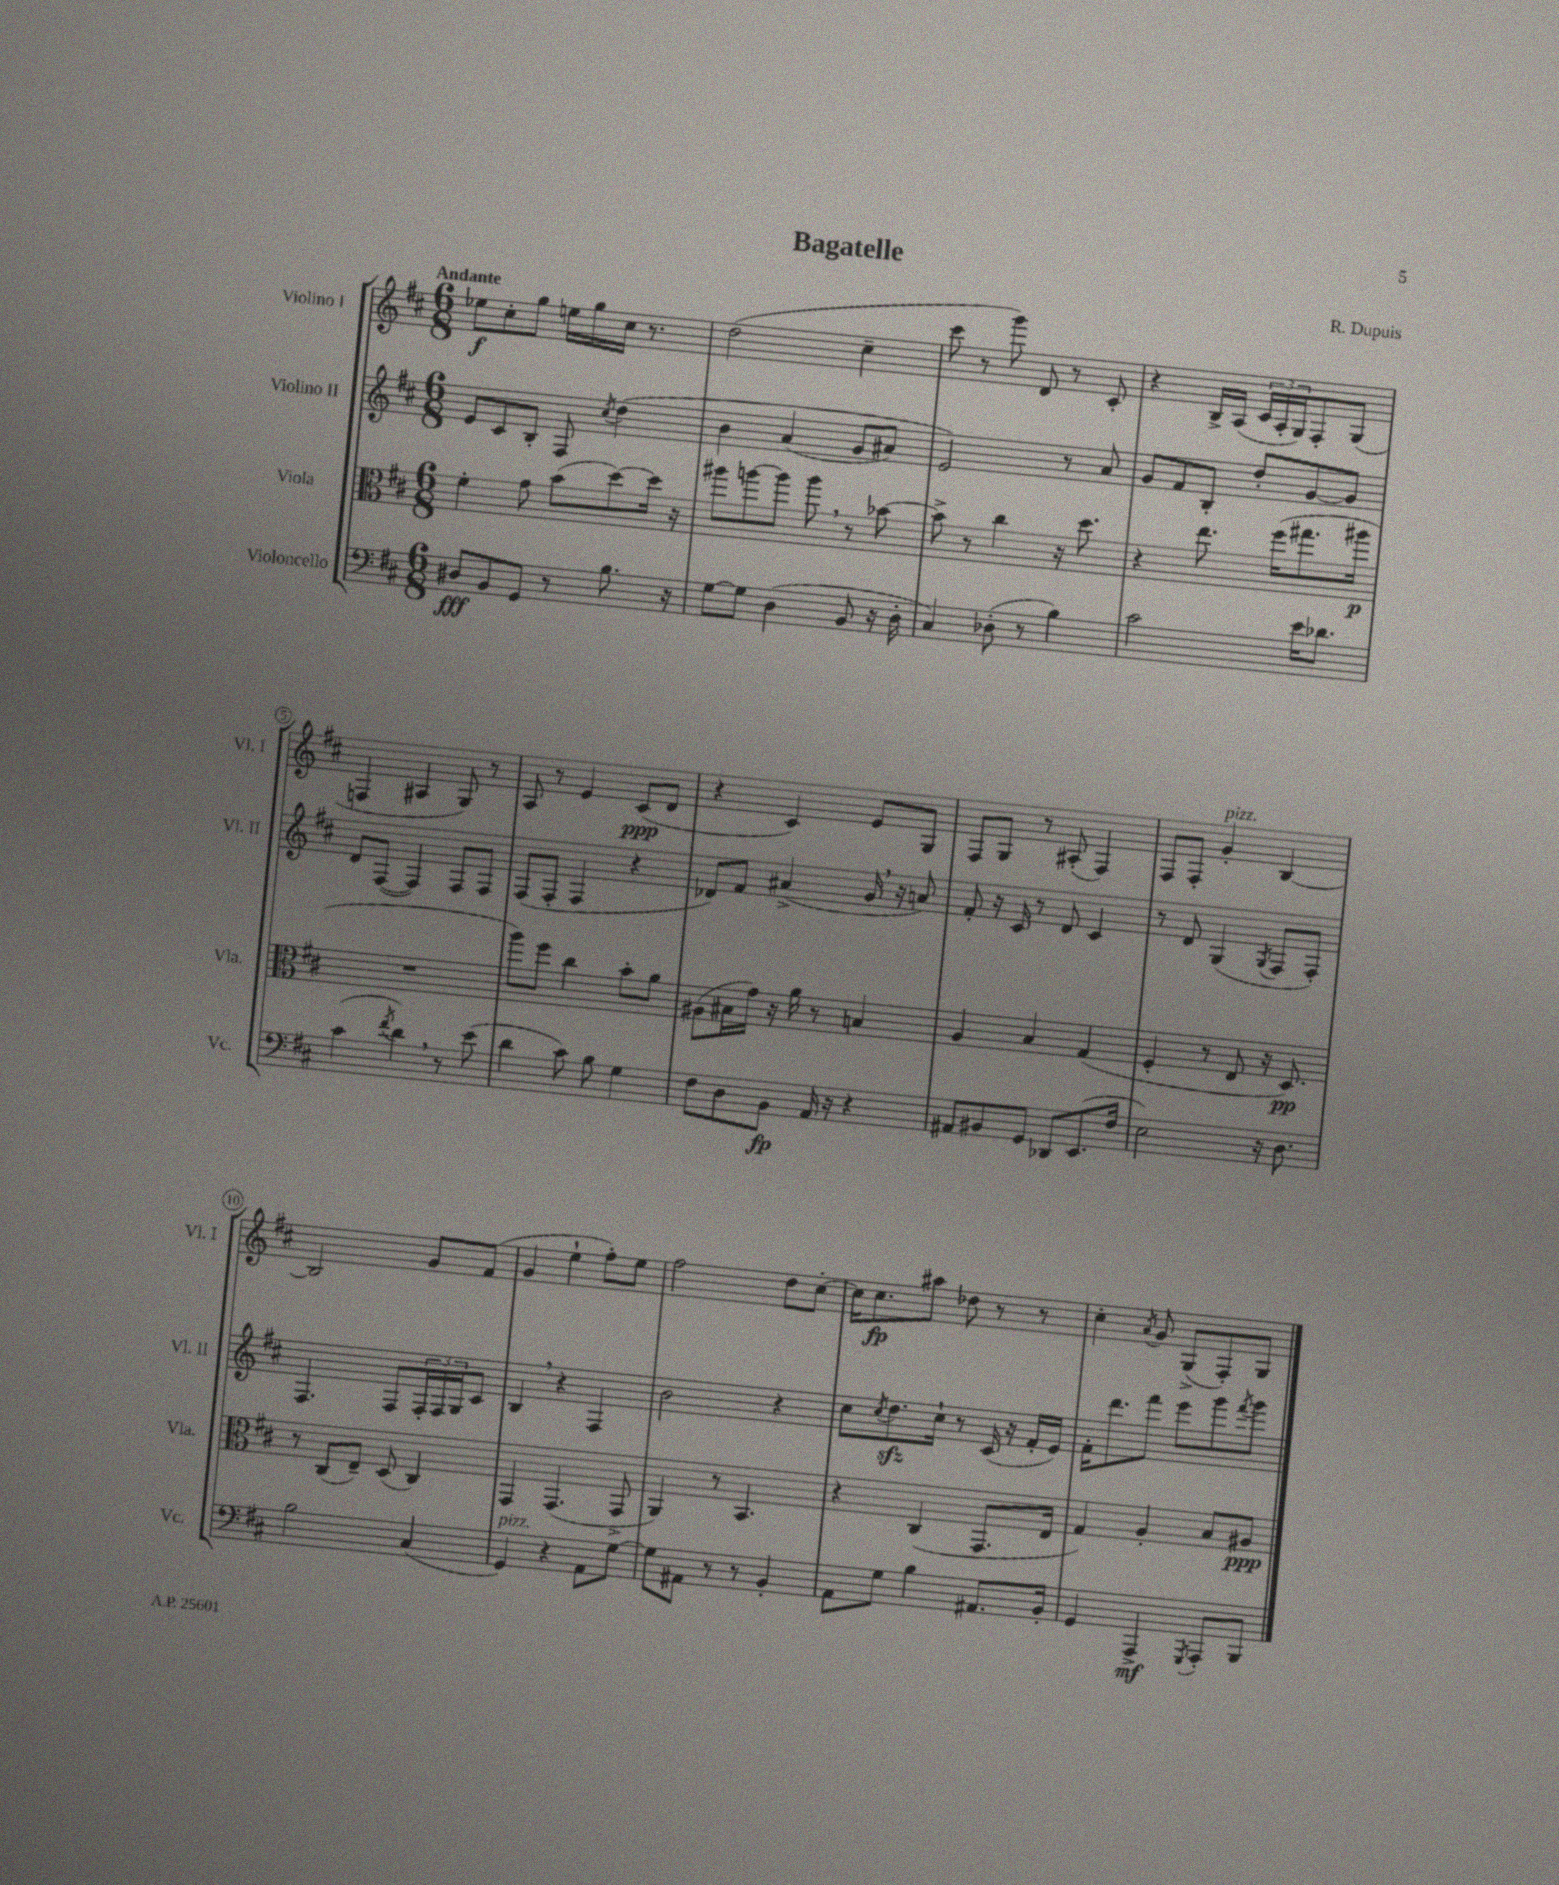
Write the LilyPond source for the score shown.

\header { title = "Bagatelle" composer = "R. Dupuis" }
<<
\new StaffGroup <<
\new Staff = "s0" \with { instrumentName = "Violino I" shortInstrumentName = "Vl. I" } {
    \clef treble \key d \major \numericTimeSignature \time 6/8 \tempo "Andante"
    ees''8\f cis''8-. g''8 e''16 g''16 cis''16 r8. |
    d''2( cis''4-- |
    cis'''8 r8 g'''8) d'8 r8 cis'8-. |
    r4 b16-> a16( \tuplet 3/2 { cis'16 a16-. g16) } fis8-. g8( |
    f4 ais4 g8) r8 |
    a8 r8 e'4 cis'8\ppp( d'8 |
    r4 cis'4) e'8 g8 |
    fis8 g8 r8 ais8-.( fis4) |
    fis8 fis8-. g'4-.^\markup { \italic "pizz." } b4~ |
    b2 g'8 fis'8( |
    g'4 e''4-! fis''8-.) e''8 |
    fis''2 d''8 cis''8~-. |
    cis''16 cis''8.\fp ais''8 des''8 r8 r8 |
    cis''4-. \acciaccatura { a'8 } g'8 g8->( fis8-.) g8 \bar "|." |
}
\new Staff = "s1" \with { instrumentName = "Violino II" shortInstrumentName = "Vl. II" } {
    \clef treble \key d \major \numericTimeSignature \time 6/8
    e'8 cis'8 b8-. fis8 \acciaccatura { cis''8 } d''4\( |
    b'4 a'4( g'8 ais'8) |
    e'2\) r8 a'8 |
    g'8 fis'8 b8-. d''8-. g'8~ g'8 |
    d'8 fis8~( fis4) fis8 fis8 |
    fis8( fis8-. fis4 r4 |
    des'8) fis'8 ais'4->( g'16 \breathe r16 a'8) |
    fis'8-. r16 cis'16 r8 d'8 cis'4 |
    r8 d'8 g4( \acciaccatura { g8 } fis8 fis8-.) |
    fis4. fis8 \tuplet 3/2 { fis16-. fis16 g16 } cis'8 |
    b4 \breathe r4 fis4 |
    b'2 r4 |
    cis''8 \acciaccatura { cis''8 } d''8.\sfz cis''16-! r8 cis'16( r16 fis'16-. e'16) |
    fis'16-. d'''8. fis'''8 e'''8 g'''8 \acciaccatura { fis'''8 } g'''8 \bar "|." |
}
\new Staff = "s2" \with { instrumentName = "Viola" shortInstrumentName = "Vla." } {
    \clef alto \key d \major \numericTimeSignature \time 6/8
    fis'4-. g'8 b'8( d''8~) d''16 r16 |
    ais''8 a''8~ a''8 a''8 \breathe r8 bes'8~ |
    bes'8-> r8 cis''4 r16 d''8. |
    r4 e''8. fis''16( gis''8. ais''16\p |
    R2. |
    a''8) fis''8 cis''4 b'8-. a'8 |
    ais8( bis16 g'16) r16 a'16 r8 b4 |
    a4 b4 g4( |
    fis4-. r8 e8 r16 d8.\pp) |
    r8 cis8( e8--) d8( cis4) |
    g,4 g,4.( g,8-> |
    a,4) r8 b,4. |
    r4 cis4( g,8. e16 |
    g4) a4-. b8 ais8\ppp \bar "|." |
}
\new Staff = "s3" \with { instrumentName = "Violoncello" shortInstrumentName = "Vc." } {
    \clef bass \key d \major \numericTimeSignature \time 6/8
    dis8\fff b,8 g,8 r8 b8. r16 |
    g8~ g8 d4( b,8 r16 d16-. |
    cis4) des8-.( r8 b4) |
    cis'2 e'16 des'8. |
    cis'4( \acciaccatura { fis'8 } d'4) \breathe r8 e'8( |
    d'4 cis'8) b8 g4 |
    fis8 d8 b,8\fp a,16 r16 r4 |
    ais,8 bis,8 g,8 des,8 e,8.( fis16 |
    e2) r16 d8. |
    b2 cis4( |
    g,4^\markup { \italic "pizz." }) r4 a,8 g8~ |
    g8 ais,8 r8 r8 b,4-. |
    a,8 g8 b4 ais,8. b,16-. |
    g,4 a,,4->\mf \acciaccatura { g,,8 } a,,8-. b,,8 \bar "|." |
}
>>
>>
\layout { \context { \Score \override BarNumber.stencil = #(make-stencil-circler 0.1 0.3 ly:text-interface::print) } }
